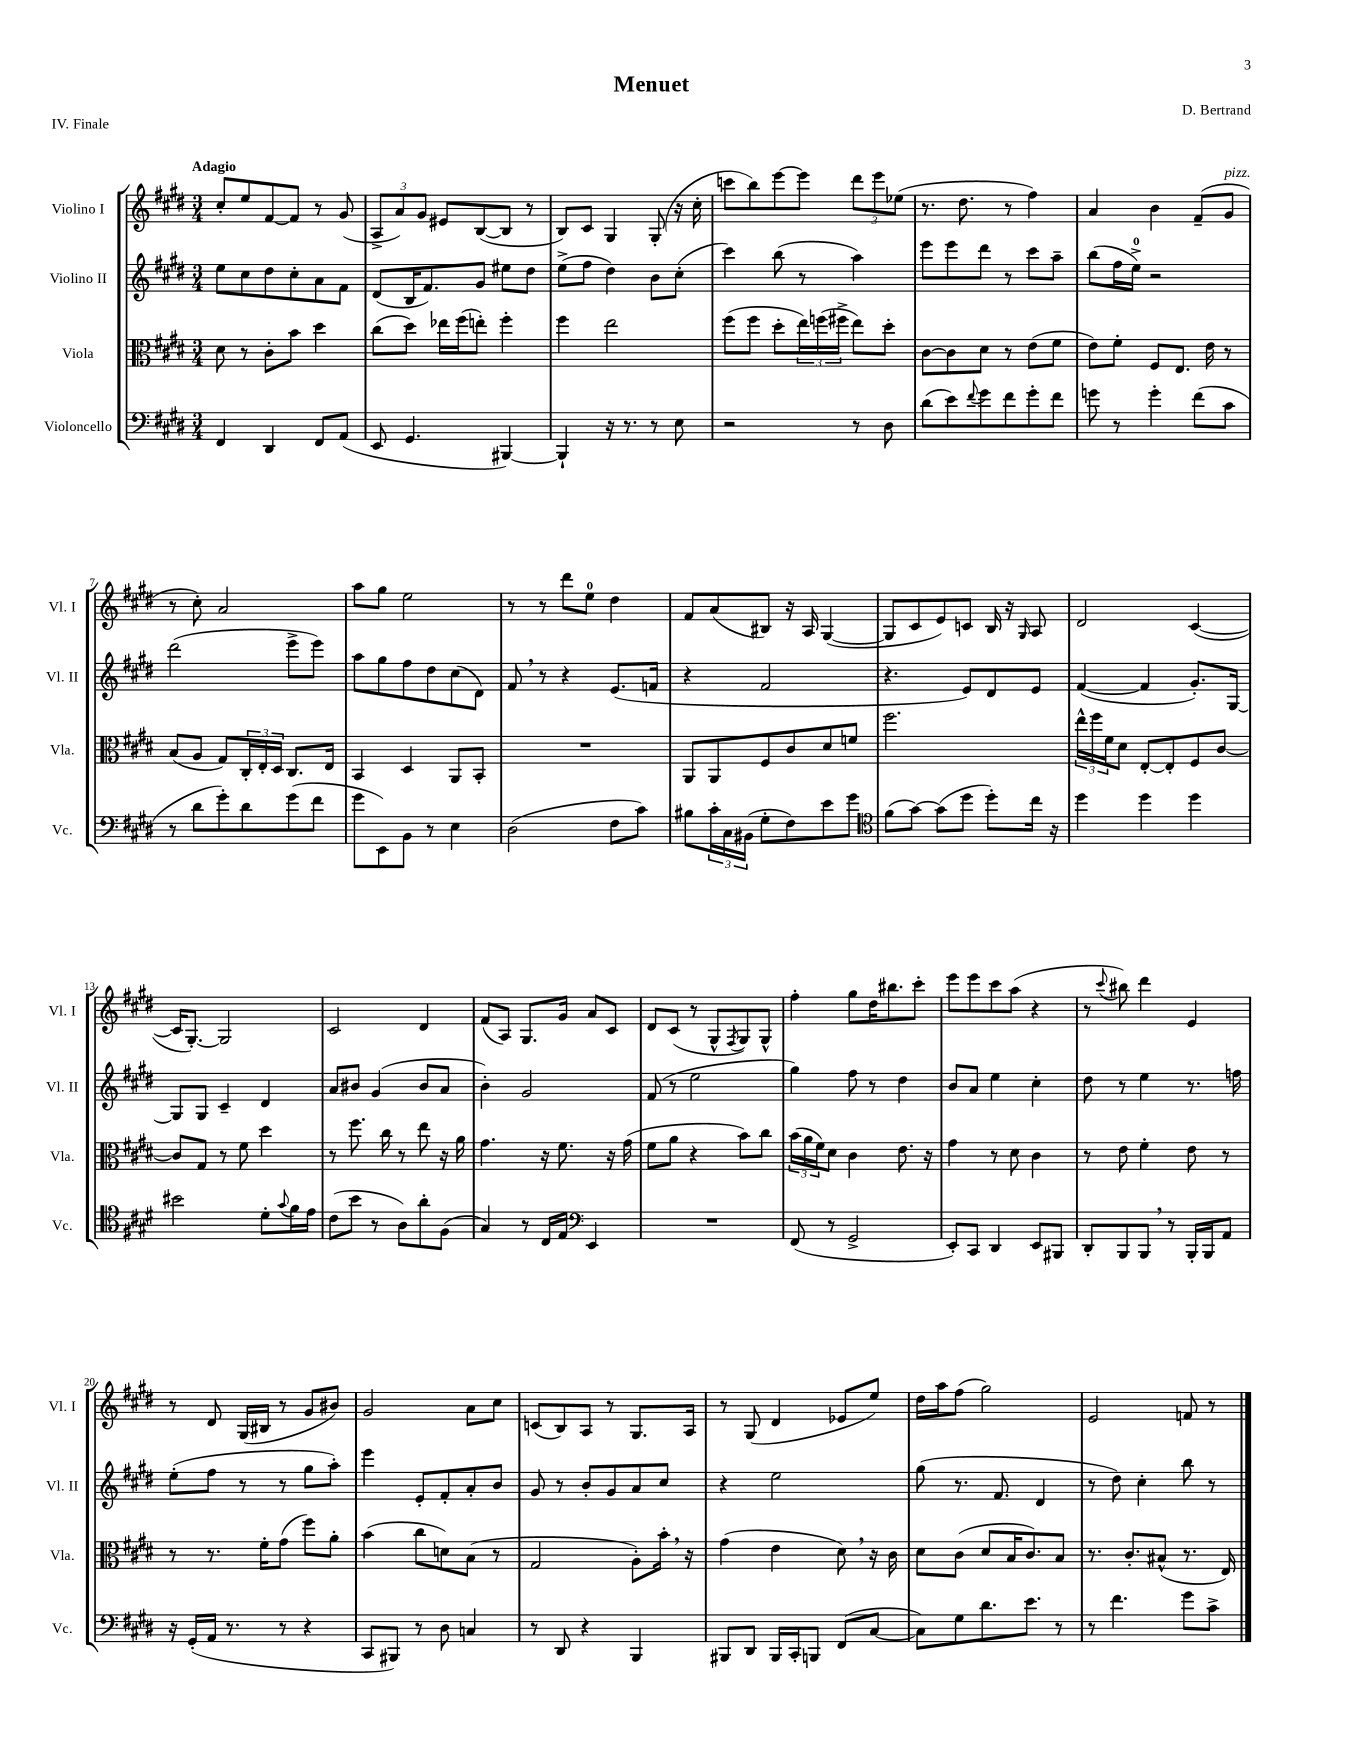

**kern	**kern	**kern	**kern
*part4	*part3	*part2	*part1
*staff4	*staff3	*staff2	*staff1
*I"Violoncello	*I"Viola	*I"Violino II	*I"Violino I
*I'Vc.	*I'Vla.	*I'Vl. II	*I'Vl. I
*clefF4	*clefC3	*clefG2	*clefG2
*k[f#c#g#d#]	*k[f#c#g#d#]	*k[f#c#g#d#]	*k[f#c#g#d#]
*M3/4	*M3/4	*M3/4	*M3/4
=1	=1	=1	=1
!	!	!	!LO:TX:a:B:t=Adagio
4FF#/	8d#\	8ee\L	8cc#'/L
.	8r	8cc#\	8ee/
4DD#/	8c#'\L	8dd#\	[8f#/
.	8b\J	8cc#'\	8f#/J]
8FF#/L	4dd#\	8a\	8r
(8AA/J	.	8f#\J	(8g#/
=2	=2	=2	=2
8EE/	(8cc#\L	(8d#/L	12A^/L
.	.	.	12a/)
4.GG#/	8dd#\J)	16B/K	.
.	.	.	12g#/J
.	.	8.f#/)	.
.	16ee-X\LL	.	8e#X/L
.	(16ff#\J	.	.
.	8een'\J)	8g#/J	([8B/
[4BBB#X/)	4ff#'\	8ee#X\L	8B/J]
.	.	8dd#\J	8r
=3	=3	=3	=3
4BBB#`/]	4ff#\	(8ee^\L	8B/L)
.	.	8ff#\J	8c#/J
16r	2ee\	4dd#\)	4G#/
8.r	.	.	.
8r	.	8b\L	(8G#'/
8E\	.	(8cc#'\J	16r
.	.	.	16cc#'\
=4	=4	=4	=4
2r	(8ff#\L	4ccc#\)	8cccn\L
.	8ff#\J	.	8bb\)
.	8dd#'\L	(8bb\	[8eee\
.	24ee\L)	8r	8eee\J]
.	(24ffn\	.	.
.	24ff#X^\JJ	.	.
8r	8ee\L)	4aa\)	12ddd#\L
.	.	.	12eee\
8D#\	8dd#'\J	.	.
.	.	.	(12ee-X\J
=5	=5	=5	=5
(8d#\L	[8c#\L	8eee\L	8.r
8e\)	8c#\]	8eee\	.
.	.	.	8.dd#\
8qqf#/	.	.	.
8g#\	8d#\J	8ddd#\J	.
8f#\	8r	8r	8r
8g#'\	(8e\L	8ccc#\L	4ff#\)
8f#\J	8f#\J	8aa~\J	.
=6	=6	=6	=6
8gn\	8e\L)	(8bb\L	4a/
8r	8f#'\J	16ff#\L	.
.	.	16ee^\JJ)	.
4g'\	8F#/L	2r	4b\
.	8.E/J	.	.
(8f#\L	.	.	(8f#~/L
.	16e\	.	.
!	!	!	!LO:TX:a:i:t=pizz.
8c#\J	8r	.	8g#/J
!!LO:LB:g=z
=7	=7	=7	=7
8r	(8B/L	(2ddd#\	8r
8d#\L	8A/J	.	8cc#'\)
8g#'\)	8G#/L)	.	2a/
8d#\	24C#'/L	.	.
.	24E'/	.	.
.	24D#/JJ	.	.
(8g#\	8.C#/L	8eee^\L	.
8f#\J	.	8eee\J)	.
.	16E/Jk	.	.
=8	=8	=8	=8
8g#\L	4BB/	8aa\L	8aa\L
8EE\)	.	8gg#\	8gg#\J
8BB\J	4D#/	8ff#\	2ee\
8r	.	8dd#\	.
4E\	8AA/L	(8cc#\	.
.	8BB'/J	8d#\J)	.
=9	=9	=9	=9
(2D#\	2.r	8f#,/	8r
.	.	8r	8r
.	.	4r	8ddd#\L
.	.	.	8ee\J
8F#\L	.	(8.e/L	4dd#\
8c#\J)	.	.	.
.	.	16fn/Jk	.
=10	=10	=10	=10
8B#X\L	8AA/L	4r	8f#/L
24c#'\L	8AA/	.	(8a/
24C#\	.	.	.
(24BB#X\JJ	.	.	.
8G#'\L	8F#/	2f#/	8B#X/J)
8F#\)	8c#/	.	16r
.	.	.	16A/
8e\	8d#/	.	([4G#/
8g#\J	8fn/J	.	.
=11	=11	=11	=11
*clefC4	*	*	*
(8f#\L	2.ff#\	4.r	8G#/L]
[8g#\J)	.	.	8c#/
(8g#\L]	.	.	8e/)
8dd#\J	.	8e/L)	8cn/J
8dd#'\L)	.	8d#/	16B/
.	.	.	16r
.	.	.	16qqG#/
16cc#\Jk	.	8e/J	8A/
16r	.	.	.
=12	=12	=12	=12
4dd#\	24ee^^\LL	([4f#/	2d#/
.	24ff#\	.	.
.	24f#\J	.	.
.	8d#\J	.	.
4dd#\	[8E'/L	4f#/]	.
.	8E'/]	.	.
4dd#\	8F#/	8.g#'/L)	([4c#/
.	[8c#/J	.	.
.	.	[16G#/Jk	.
!!LO:LB:g=z
=13	=13	=13	=13
2b#X\	8c#/L]	8G#/L]	16c#/KL]
.	.	.	[8.G#'/J)
.	8G#/J	8G#/J	.
.	8r	4c#~/	2G#/]
.	8f#\	.	.
8d#'\L	4dd#\	4d#/	.
8qqg#/	.	.	.
16f#\L	.	.	.
16e\JJ	.	.	.
=14	=14	=14	=14
(8c#\L	8r	8a/L	2c#/
8b\J	8.ff#\	8b#X/J	.
8r	.	(4g#/	.
.	16cc#\	.	.
8A\L)	8r	.	.
8a'\	8ee\	8b#/L	4d#/
(8F#\J	16r	8a/J	.
.	16a\	.	.
=15	=15	=15	=15
4G#/)	4.g#\	4b'\)	(8f#/L
.	.	.	8A/J)
8r	.	2g#/	8.G#/L
16C#/LL	16r	.	.
16E/JJ	8.f#\	.	16g#/Jk
*clefF4	*	*	*
4EE/	.	.	8a/L
.	16r	.	8c#/J
.	(16g#\	.	.
=16	=16	=16	=16
2.r	8f#\L	(8f#/	8d#/L
.	8a\J	8r	(8c#/J
.	4r	2ee\	8r
.	.	.	8G#^^/L
.	.	.	8qF#/
.	8b\L)	.	8G#/)
.	8cc#\J	.	8G#^^/J
=17	=17	=17	=17
(8FF#/	(24b\LL	4gg#\)	4ff#'\
.	24a\	.	.
.	24f#\J)	.	.
8r	8d#\J	.	.
2GG#^/	4c#\	8ff#\	8gg#\L
.	.	8r	16dd#\K
.	.	.	8.bb#X\
.	8.e\	4dd#\	.
.	.	.	8ccc#'\J
.	16r	.	.
=18	=18	=18	=18
8EE'/L)	4g#\	8b/L	8eee\L
8CC#/J	.	8a/J	8eee\
4DD#/	8r	4ee\	8ccc#\
.	8d#\	.	(8aa\J
8EE/L	4c#\	4cc#'\	4r
8BBB#X/J	.	.	.
=19	=19	=19	=19
8DD#'/L	8r	8dd#\	8r
.	.	.	8qqccc#/
8BBB/	8e\	8r	8bb#X\)
8BBB,/J	4f#'\	4ee\	4ddd#\
8r	.	.	.
16BBB'/LL	8e\	8.r	4e/
16BBB/J	.	.	.
8AA/J	8r	.	.
.	.	16ffn\	.
!!LO:LB:g=z
=20	=20	=20	=20
16r	8r	(8ee'\L	8r
(16GG#'/LL	.	.	.
16AA/JJ	8.r	8ff#\J	8d#/
8.r	.	.	.
.	.	8r	(16G#/LL
.	16f#'\KL	.	16B#X/JJ
8r	(8g#\J	8r	8r
4r	8ff#\L)	8gg#\L	8g#/L
.	8a'\J	8aa'\J)	8b#X/J)
=21	=21	=21	=21
8CC#/L	(4b\	4eee\	2g#/
8BBB#X/J)	.	.	.
8r	8cc#\L	8e'/L	.
8D#\	8dn\)	8f#'/	.
4Cn/	(8B\J	8a'/	8a\L
.	8r	8b/J	8cc#\J
=22	=22	=22	=22
8r	2G#/	8g#/	(8cn/L
8DD#/	.	8r	8B/)
4r	.	8b'/L	8A/J
.	.	8g#/	8r
4BBB/	8A'\L)	8a/	8.G#/L
.	16b',\Jk	8cc#/J	.
.	16r	.	16A/Jk
=23	=23	=23	=23
8BBB#X/L	(4g#\	4r	8r
8DD#/J	.	.	(8G#/
16BBB#/LL	4e\	2ee\	4d#/
16CC#'/J	.	.	.
8BBBn/J	.	.	.
(8FF#/L	8d#,\)	.	8e-X/L
[8C#/J	16r	.	8ee/J)
.	16c#\	.	.
=24	=24	=24	=24
8C#\L])	8d#\L	(8gg#\	16dd#\LL
.	.	.	16aa\J
8G#\	(8c#\J	8.r	(8ff#\J
8.d#\	8d#/L	.	2gg#\)
.	.	8.f#/	.
.	16B/K	.	.
8.e\J	8.c#/)	.	.
.	.	4d#/	.
8r	8B/J	.	.
=25	=25	=25	=25
8r	8.r	8r	2e/
4.f#\	.	8dd#\)	.
.	8.c#'/L	.	.
.	.	4cc#'\	.
.	(8B#X^^/J	.	.
8g#\L	8.r	8bb\	8fn/
8c#^\J	.	8r	8r
.	16E/)	.	.
==	==	==	==
*-	*-	*-	*-
